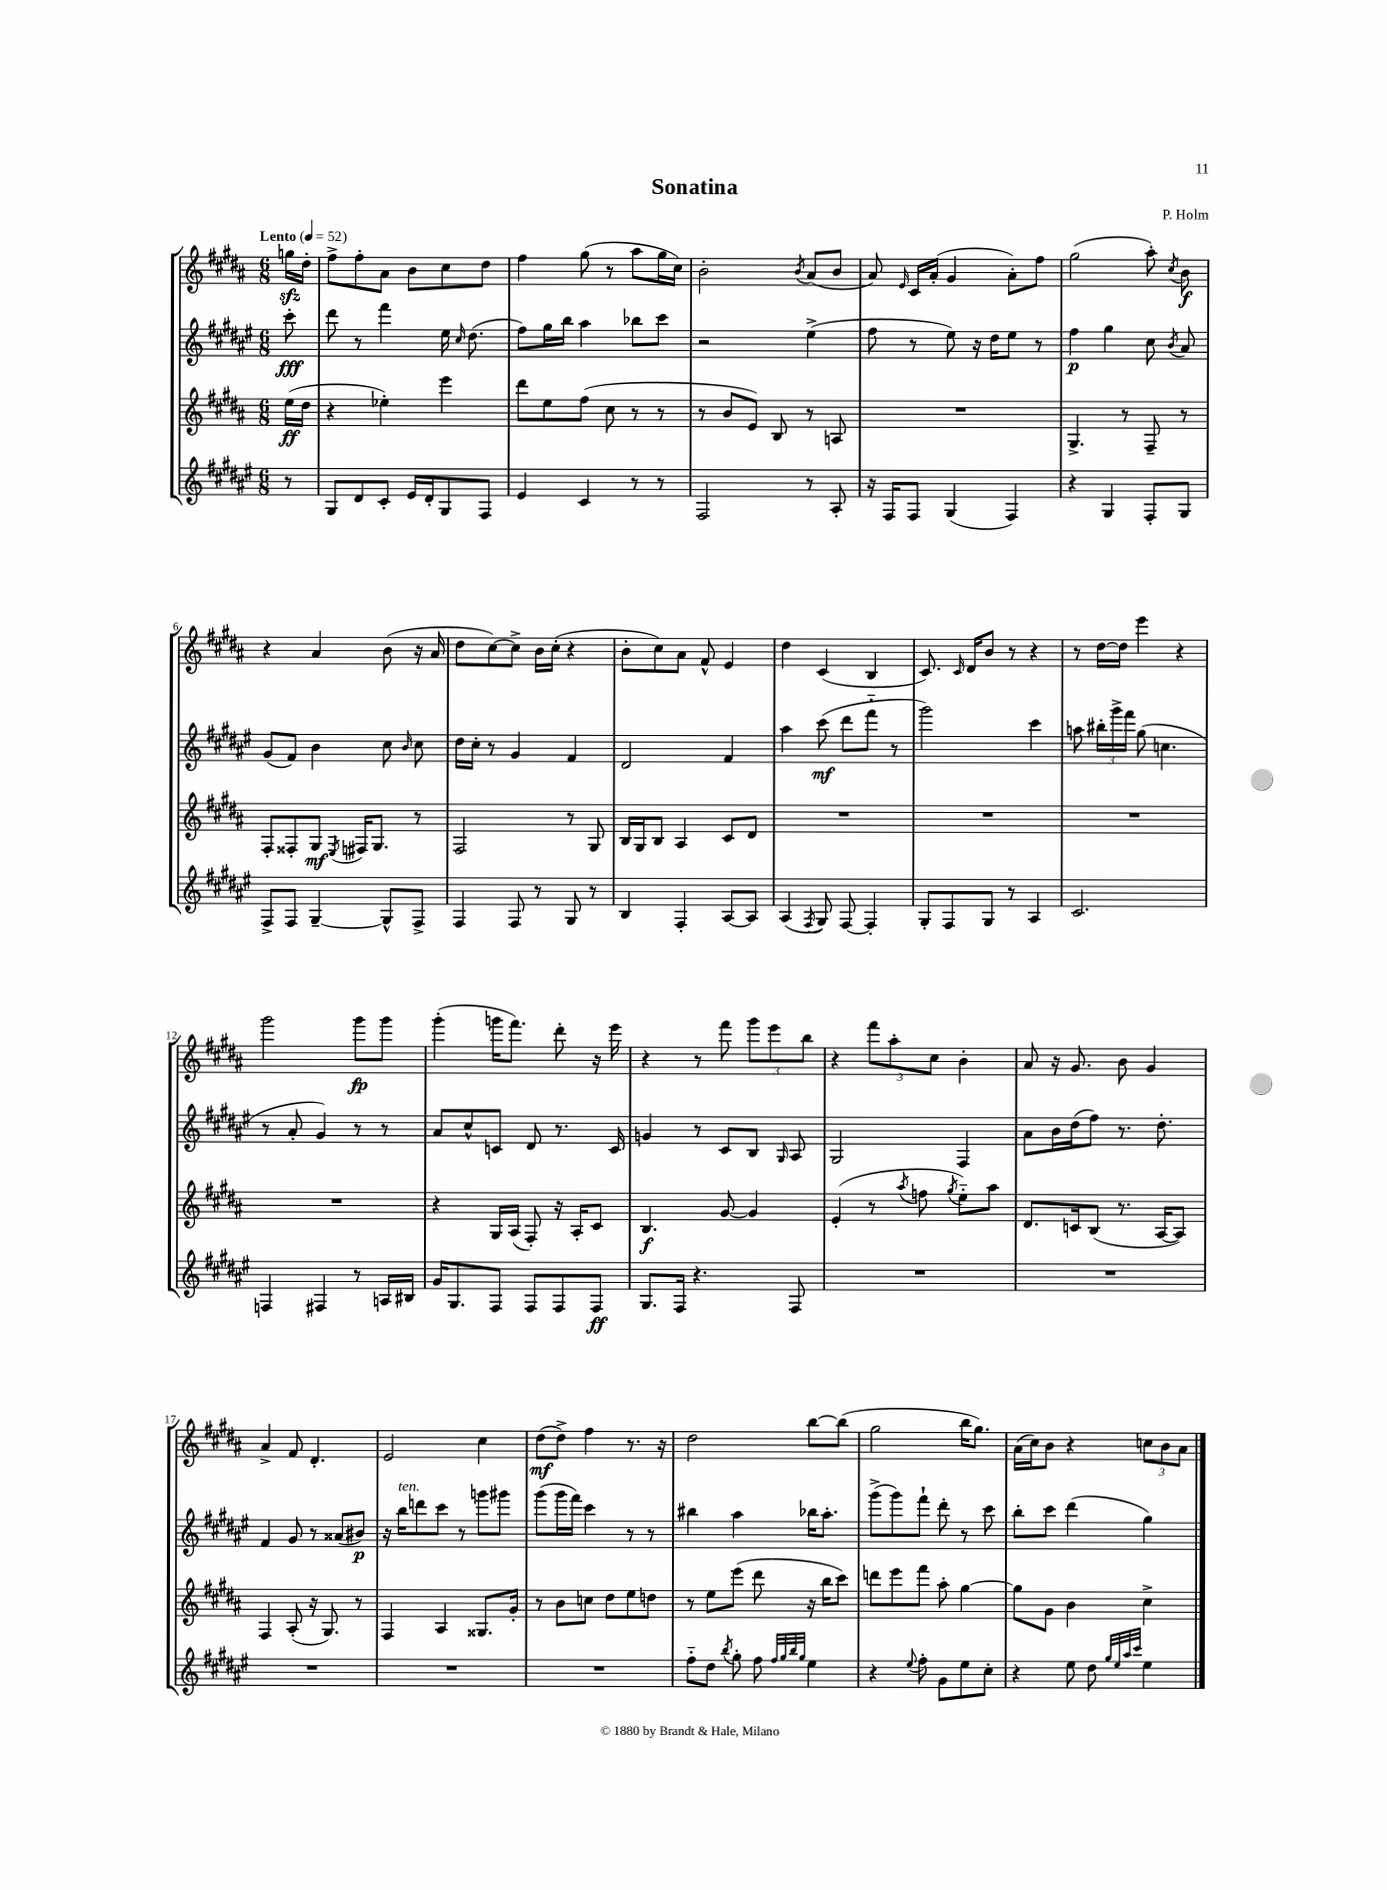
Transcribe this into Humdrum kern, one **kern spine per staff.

**kern	**dynam	**kern	**dynam	**kern	**dynam	**kern	**dynam
*part4	*part4	*part3	*part3	*part2	*part2	*part1	*part1
*staff4	*staff4	*staff3	*staff3	*staff2	*staff2	*staff1	*staff1
*clefG2	*	*clefG2	*	*clefG2	*	*clefG2	*
*k[f#c#g#d#a#e#]	*	*k[f#c#g#d#a#]	*	*k[f#c#g#d#a#e#]	*	*k[f#c#g#d#a#]	*
*M6/8	*	*M6/8	*	*M6/8	*	*M6/8	*
*MM52	*	*MM52	*	*MM52	*	*MM52	*
=	=	=	=	=	=	=	=
!	!	!	!	!	!	!LO:TX:a:B:t=Lento	!
8r	.	(16ee\LL	ff	8ccc#'\	fff	16ggnzz\LL	.
.	.	16dd#\JJ	.	.	.	16dd#'\JJ	.
=1	=1	=1	=1	=1	=1	=1	=1
8G#/L	.	4r	.	8ddd#\	.	8ff#^\L	.
8d#/	.	.	.	8r	.	8ff#'\	.
8c#'/J	.	4ee-X'\)	.	4fff#\	.	8a#\J	.
16e#/LL	.	.	.	.	.	8b\L	.
16d#'/J	.	.	.	.	.	.	.
8G#/	.	4eee\	.	16ee#\	.	8cc#\	.
.	.	.	.	16qqcc#/	.	.	.
.	.	.	.	(8.dd#\	.	.	.
8F#/J	.	.	.	.	.	8dd#\J	.
=2	=2	=2	=2	=2	=2	=2	=2
4e#/	.	8ddd#\L	.	8ff#\L)	.	4ff#\	.
.	.	8ee\	.	16gg#\L	.	.	.
.	.	.	.	16bb\JJ	.	.	.
4c#/	.	(8ff#\J	.	4aa#\	.	(8gg#\	.
.	.	8cc#\	.	.	.	8r	.
8r	.	8r	.	8bb-X\L	.	8aa#\L	.
8r	.	8r	.	8ccc#\J	.	16gg#\L	.
.	.	.	.	.	.	16cc#\JJ)	.
=3	=3	=3	=3	=3	=3	=3	=3
2F#/	.	8r	.	2r	.	2b'\	.
.	.	8b/L	.	.	.	.	.
.	.	8e/J)	.	.	.	.	.
.	.	8B/	.	.	.	.	.
.	.	.	.	.	.	8qb/	.
8r	.	8r	.	(4ee#^\	.	(8a#/L	.
8A#'/	.	8An/	.	.	.	8b/J	.
=4	=4	=4	=4	=4	=4	=4	=4
16r	.	2.r	.	8ff#\	.	8a#/)	.
16F#/KL	.	.	.	.	.	.	.
.	.	.	.	.	.	16qqe/	.
8F#/J	.	.	.	8r	.	16c#/LL	.
.	.	.	.	.	.	(16a#'/JJ	.
(4G#/	.	.	.	8ee#\)	.	4g#/	.
.	.	.	.	16r	.	.	.
.	.	.	.	16dd#\KL	.	.	.
4F#/)	.	.	.	8ee#\J	.	8a#'\L)	.
.	.	.	.	8r	.	8ff#\J	.
=5	=5	=5	=5	=5	=5	=5	=5
4r	.	4.G#^/	.	4ff#\	p	(2gg#\	.
4G#/	.	.	.	4gg#\	.	.	.
.	.	8r	.	.	.	.	.
8F#'/L	.	8F#~/	.	8cc#\	.	8aa#'\)	.
.	.	.	.	8qb/	.	8qcc#/	.
8G#/J	.	8r	.	8a#/	.	8b\	f
!!LO:LB:g=z
=6	=6	=6	=6	=6	=6	=6	=6
8F#^/L	.	8F#'/L	.	(8g#/L	.	4r	.
8F#/J	.	8F##X'/	.	8f#/J)	.	.	.
[4G#~/	.	8G#/J	mf	4b\	.	4a#/	.
.	.	8qE/	.	.	.	.	.
.	.	16F#X/KL	.	.	.	.	.
.	.	8.G#/J	.	.	.	.	.
8G#^^/L]	.	.	.	8cc#\	.	(8b\	.
.	.	.	.	16qqb/	.	.	.
8F#^/J	.	8r	.	8cc#\	.	16r	.
.	.	.	.	.	.	16a#/	.
=7	=7	=7	=7	=7	=7	=7	=7
4F#/	.	2F#/	.	16dd#\LL	.	8dd#\L	.
.	.	.	.	16cc#'\JJ	.	.	.
.	.	.	.	8r	.	[8cc#\)	.
8F#/	.	.	.	4g#/	.	8cc#^\J]	.
8r	.	.	.	.	.	16b\LL	.
.	.	.	.	.	.	(16cc#'\JJ	.
8G#/	.	8r	.	4f#/	.	4r	.
8r	.	8G#/	.	.	.	.	.
=8	=8	=8	=8	=8	=8	=8	=8
4B/	.	16B/LL	.	2d#/	.	8b'\L	.
.	.	16G#/J	.	.	.	.	.
.	.	8B/J	.	.	.	8cc#\)	.
4F#'/	.	4A#/	.	.	.	8a#\J	.
.	.	.	.	.	.	8f#^^/	.
[8A#/L	.	8c#/L	.	4f#/	.	4e/	.
8A#/J]	.	8d#/J	.	.	.	.	.
=9	=9	=9	=9	=9	=9	=9	=9
(4A#/	.	2.r	.	4aa#\	.	4dd#\	.
8qF#/	.	.	.	.	.	.	.
8G#/)	.	.	.	(8ccc#\	mf	(4c#/	.
[8F#/	.	.	.	8ddd#\L	.	.	.
4F#'/]	.	.	.	8fff#\J	.	4B/	.
.	.	.	.	8r	.	.	.
=10	=10	=10	=10	=10	=10	=10	=10
8G#'/L	.	2.r	.	2ggg#\)	.	8.c#/)	.
8F#/	.	.	.	.	.	.	.
.	.	.	.	.	.	16qqc#/	.
.	.	.	.	.	.	16d#/KL	.
8G#/J	.	.	.	.	.	8b/J	.
8r	.	.	.	.	.	8r	.
4A#/	.	.	.	4ccc#\	.	4r	.
=11	=11	=11	=11	=11	=11	=11	=11
2.c#/	.	2.r	.	8aan\	.	8r	.
.	.	.	.	24bb#X'\LL	.	[16dd#\LL	.
.	.	.	.	24ggg#^\	.	.	.
.	.	.	.	.	.	16dd#\JJ]	.
.	.	.	.	24fff#\JJ	.	.	.
.	.	.	.	(8gg#\	.	4eee\	.
.	.	.	.	4.ccn\	.	.	.
.	.	.	.	.	.	4r	.
!!LO:LB:g=z
=12	=12	=12	=12	=12	=12	=12	=12
4Fn/	.	2.r	.	8r	.	2ggg#\	.
.	.	.	.	8a#'/	.	.	.
4F#X/	.	.	.	4g#/)	.	.	.
8r	.	.	.	8r	.	8ggg#\L	fp
16An/LL	.	.	.	8r	.	8ggg#\J	.
16B#X/JJ	.	.	.	.	.	.	.
=13	=13	=13	=13	=13	=13	=13	=13
16g#/KL	.	4r	.	8a#/L	.	(4ggg#'\	.
8.G#/	.	.	.	.	.	.	.
.	.	.	.	8cc#^^/	.	.	.
8F#/J	.	16G#/LL	.	8cn/J	.	16gggn\KL	.
.	.	(16A#/JJ	.	.	.	8.fff#\J)	.
8F#/L	.	8F#'/)	.	8d#/	.	.	.
8F#/	.	16r	.	8.r	.	8ddd#'\	.
.	.	16A#'/KL	.	.	.	.	.
8F#/J	ff	8c#/J	.	.	.	16r	.
.	.	.	.	16c/	.	16eee\	.
=14	=14	=14	=14	=14	=14	=14	=14
8.G#/L	.	4.B/	f	4gn/	.	4r	.
16F#/Jk	.	.	.	.	.	.	.
4.r	.	.	.	8r	.	8r	.
.	.	[8g#/	.	8c#/L	.	8fff#\	.
.	.	4g#/]	.	8B/J	.	12ggg#\L	.
.	.	.	.	.	.	12eee\	.
.	.	.	.	16qqG#/	.	.	.
8F#/	.	.	.	8A#/	.	.	.
.	.	.	.	.	.	12bb\J	.
=15	=15	=15	=15	=15	=15	=15	=15
2.r	.	(4e'/	.	2G#/	.	4r	.
.	.	8r	.	.	.	12fff#\L	.
.	.	.	.	.	.	12aa#'\	.
.	.	8qaa#/	.	.	.	.	.
.	.	8ffn\	.	.	.	.	.
.	.	.	.	.	.	12cc#\J	.
.	.	8qgg#/	.	.	.	.	.
.	.	8ee\L)	.	4F#/	.	4b'\	.
.	.	8aa#\J	.	.	.	.	.
=16	=16	=16	=16	=16	=16	=16	=16
2.r	.	8.d#/L	.	8a#\L	.	8a#/	.
.	.	.	.	16b\L	.	16r	.
.	.	16cn/k	.	(16dd#\J	.	8.g#/	.
.	.	(8B/J	.	8ff#\J)	.	.	.
.	.	8.r	.	8.r	.	8b\	.
.	.	.	.	.	.	4g#/	.
.	.	[16A#/KL	.	8.dd#'\	.	.	.
.	.	8A#/J])	.	.	.	.	.
!!LO:LB:g=z
=17	=17	=17	=17	=17	=17	=17	=17
2.r	.	4F#/	.	4f#/	.	4a#^/	.
.	.	(8A#'/	.	8g#/	.	8f#/	.
.	.	16r	.	8r	.	4.d#'/	.
.	.	8.G#/)	.	.	.	.	.
.	.	.	.	(8a##X/L	.	.	.
.	.	8r	.	8b#X/J)	p	.	.
=18	=18	=18	=18	=18	=18	=18	=18
2.r	.	4F#/	.	16r	.	2e/	.
!	!	!	!	!LO:TX:a:i:t=ten.	!	!	!
.	.	.	.	16bb\KL	.	.	.
.	.	.	.	8dddn\	.	.	.
.	.	4A#/	.	8ccc#\J	.	.	.
.	.	.	.	8r	.	.	.
.	.	8.G##X/L	.	8gggn\L	.	4cc#\	.
.	.	.	.	8ggg#X\J	.	.	.
.	.	16g#'/Jk	.	.	.	.	.
=19	=19	=19	=19	=19	=19	=19	=19
2.r	.	8r	.	(8ggg#\L	.	(8dd#\L	mf
.	.	8b\L	.	16ggg#\L	.	8dd#^\J)	.
.	.	.	.	16fff#\JJ)	.	.	.
.	.	8ccn\J	.	4ccc#\	.	4ff#\	.
.	.	8dd#\L	.	.	.	.	.
.	.	8ee\	.	8r	.	8.r	.
.	.	8ddn\J	.	8r	.	.	.
.	.	.	.	.	.	16r	.
=20	=20	=20	=20	=20	=20	=20	=20
8ff#\L	.	8r	.	4bb#X\	.	2dd#\	.
8dd#\J	.	8ee\L	.	.	.	.	.
8qbb/	.	.	.	.	.	.	.
8gg#'\	.	(8eee\J	.	4aa#\	.	.	.
8ff#\	.	8ddd#\	.	.	.	.	.
32qqff#/LLL	.	.	.	.	.	.	.
32qqgg#/	.	.	.	.	.	.	.
32qqbb/	.	.	.	.	.	.	.
32qqgg#/JJJ	.	.	.	.	.	.	.
4ee#\	.	16r	.	16bb-X\KL	.	[8bb\L	.
.	.	16bb\KL	.	8.aa#'\J	.	.	.
.	.	8ccc#\J)	.	.	.	(8bb\J]	.
=21	=21	=21	=21	=21	=21	=21	=21
4r	.	8dddn\L	.	(8ggg#^\L	.	2gg#\	.
.	.	8eee\	.	8ggg#\)	.	.	.
8qqee#/	.	.	.	.	.	.	.
8ff#'\	.	8fff#\J	.	8fff#`\J	.	.	.
8g#\L	.	8aa#'\	.	8ddd#'\	.	.	.
8ee#\	.	[4gg#\	.	8r	.	16bb\KL	.
.	.	.	.	.	.	8.gg#\J)	.
8cc#'\J	.	.	.	8ccc#\	.	.	.
=22	=22	=22	=22	=22	=22	=22	=22
4r	.	8gg#\L]	.	8bb'\L	.	(16a#\LL	.
.	.	.	.	.	.	16cc#\J)	.
.	.	8g#\J	.	8ccc#\J	.	8b\J	.
8ee#\	.	4b\	.	(4ddd#\	.	4r	.
8dd#\	.	.	.	.	.	.	.
32qqgg#/LLL	.	.	.	.	.	.	.
32qqee#/	.	.	.	.	.	.	.
32qqaa#/	.	.	.	.	.	.	.
32qqccc#/JJJ	.	.	.	.	.	.	.
4ee#\	.	4cc#^\	.	4gg#\)	.	12ccn\L	.
.	.	.	.	.	.	12b\	.
.	.	.	.	.	.	12a#\J	.
==	==	==	==	==	==	==	==
*-	*-	*-	*-	*-	*-	*-	*-
